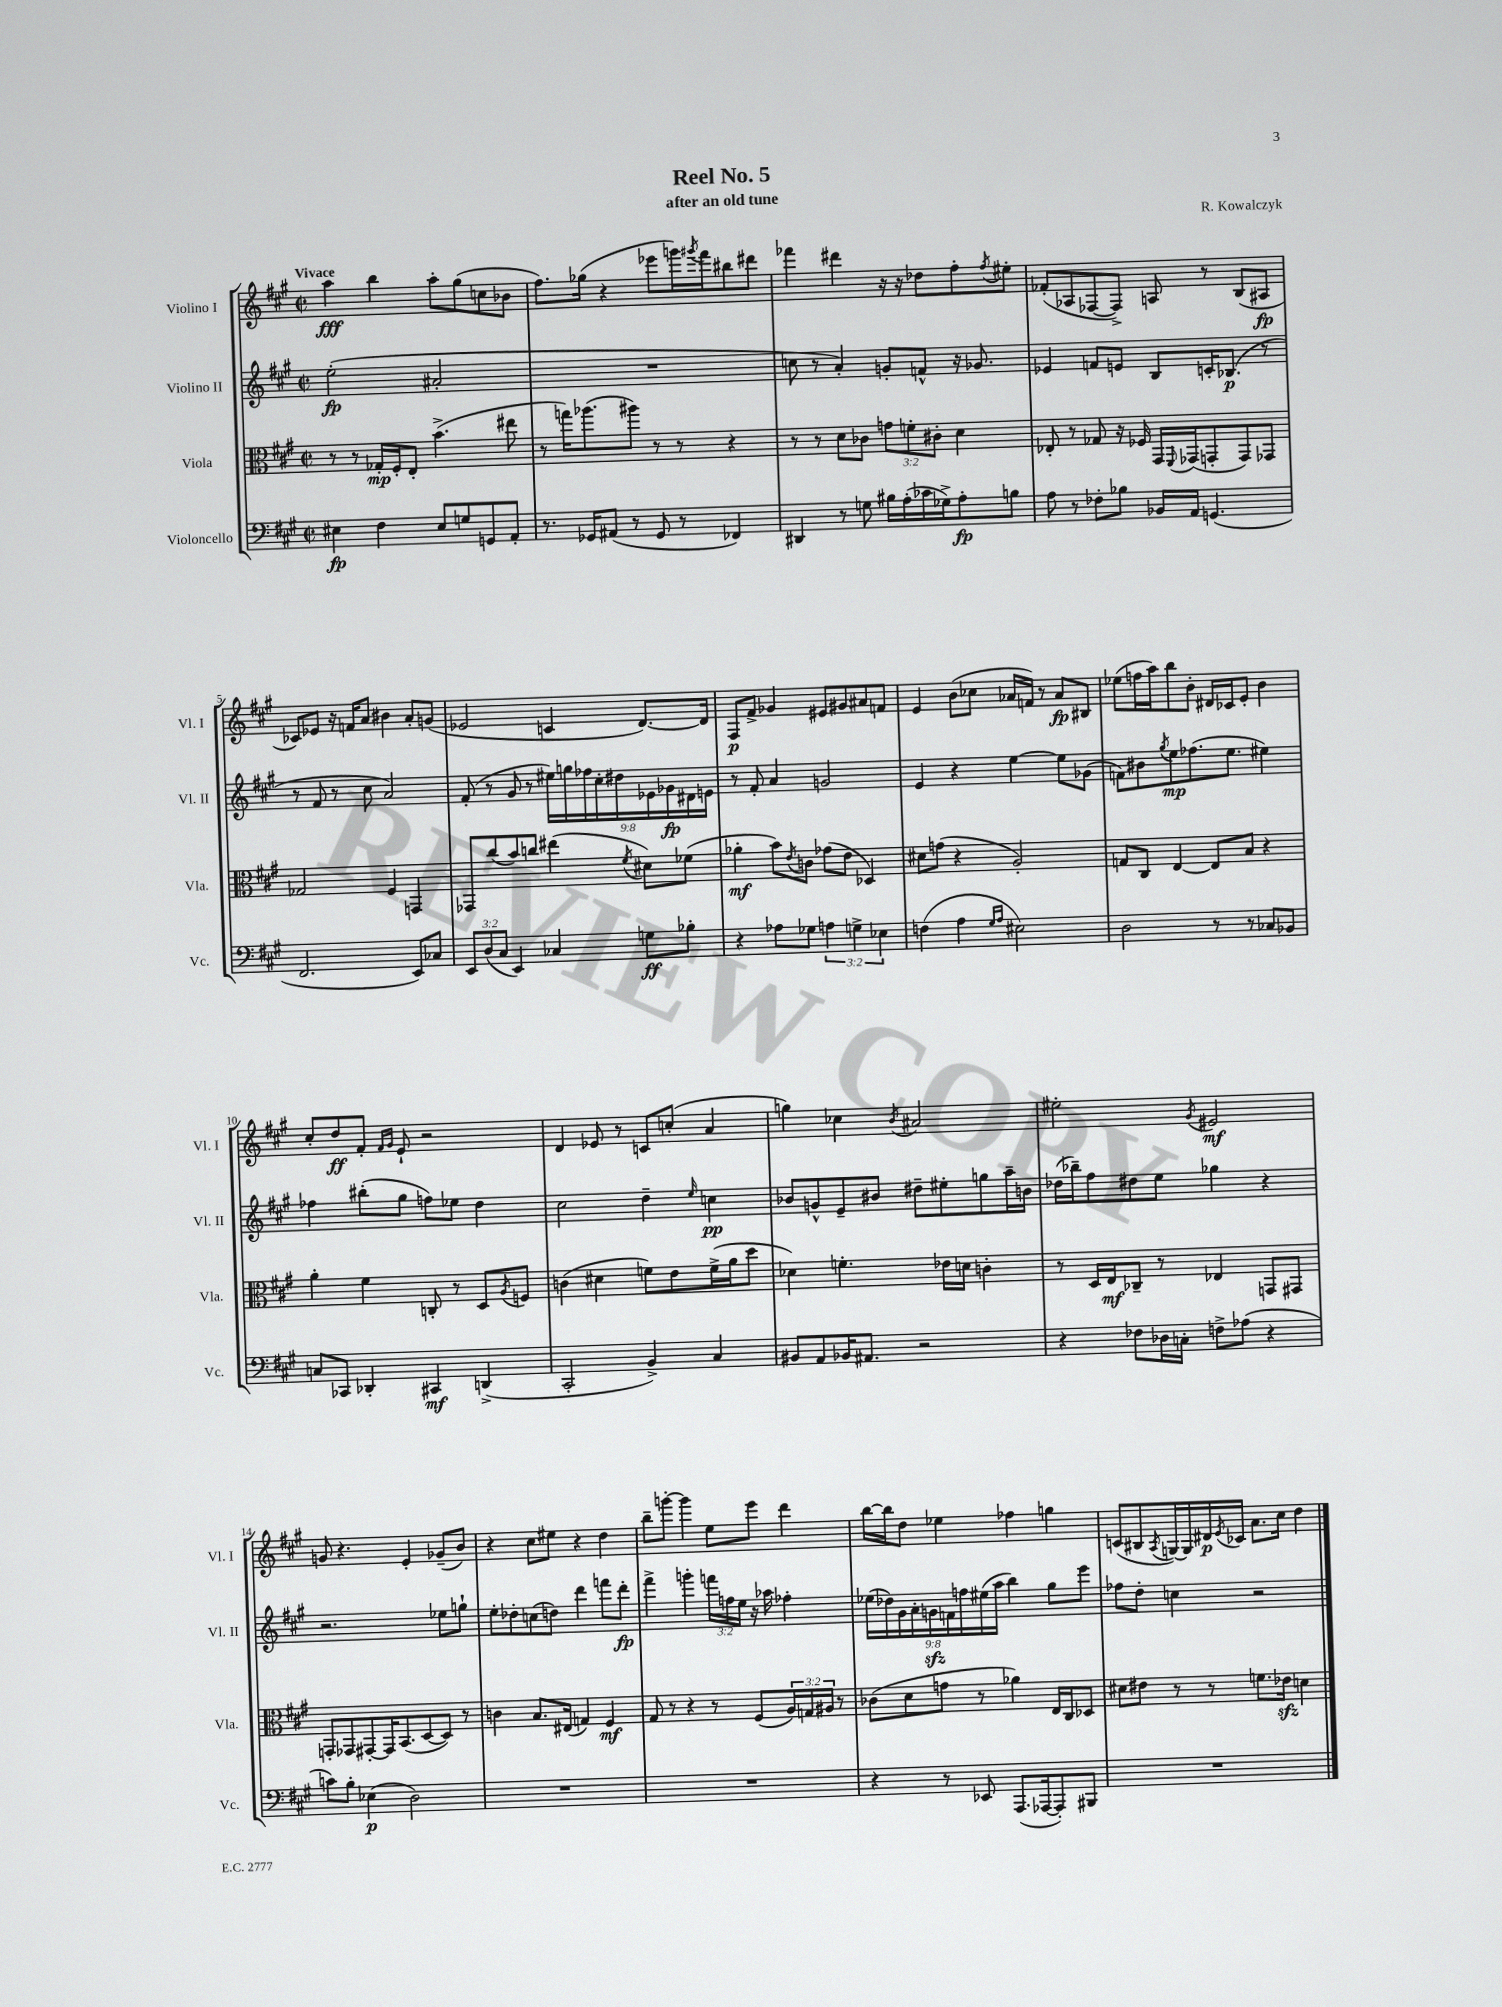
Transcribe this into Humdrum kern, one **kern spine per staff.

**kern	**dynam	**kern	**dynam	**kern	**dynam	**kern	**dynam
*part4	*part4	*part3	*part3	*part2	*part2	*part1	*part1
*staff4	*staff4	*staff3	*staff3	*staff2	*staff2	*staff1	*staff1
*I"Violoncello	*	*I"Viola	*	*I"Violino II	*	*I"Violino I	*
*I'Vc.	*	*I'Vla.	*	*I'Vl. II	*	*I'Vl. I	*
*clefF4	*	*clefC3	*	*clefG2	*	*clefG2	*
*k[f#c#g#]	*	*k[f#c#g#]	*	*k[f#c#g#]	*	*k[f#c#g#]	*
*M2/2	*	*M2/2	*	*M2/2	*	*M2/2	*
*met(c|)	*	*met(c|)	*	*met(c|)	*	*met(c|)	*
=1	=1	=1	=1	=1	=1	=1	=1
!	!	!	!	!	!	!LO:TX:a:B:t=Vivace	!
4E#X\	fp	8r	.	(2ee'\	fp	4aa\	fff
.	.	8r	.	.	.	.	.
4F#\	.	16G-X'/LL	mp	.	.	4bb\	.
.	.	16F#'/J	.	.	.	.	.
.	.	8E'/J	.	.	.	.	.
8E#/L	.	(4.b^\	.	2a#X'/	.	8aa'\L	.
8Gn/	.	.	.	.	.	(8gg#\	.
8GGn/	.	.	.	.	.	8ccn\	.
8AA'/J	.	8ee#X\	.	.	.	8b-X\J	.
=2	=2	=2	=2	=2	=2	=2	=2
8.r	.	8r	.	1r	.	8.ff#\L)	.
.	.	16ggn\KL)	.	.	.	.	.
16GG-X/KL	.	(8.aa-X\	.	.	.	(16gg-X\Jk	.
(8AA#X/J	.	.	.	.	.	4r	.
8r	.	8aa#X\J)	.	.	.	.	.
8GG-/	.	8r	.	.	.	8eee-X\L	.
8r	.	8r	.	.	.	16gggn\L)	.
.	.	.	.	.	.	8qggg#X/	.
.	.	.	.	.	.	16fff#\J	.
4FF-X/)	.	4r	.	.	.	8bb#X\	.
.	.	.	.	.	.	8ddd#X\J	.
=3	=3	=3	=3	=3	=3	=3	=3
4DD#X/	.	8r	.	8ccn\	.	4fff-X\	.
.	.	8r	.	8r	.	.	.
8r	.	8d\L	.	4a'/)	.	4ddd#X\	.
8Gn\	.	8c-X\J	.	.	.	.	.
16B#X\LL	.	12gn\L	.	8gn'/L	.	16r	.
(16A'\	.	.	.	.	.	16r	.
.	.	12fn'\	.	.	.	.	.
16c-X\	.	.	.	8fn^^/J	.	8dd-X\L	.
.	.	12c#X'\J	.	.	.	.	.
16G-X^\J)	.	.	.	.	.	.	.
8A'\	fp	4d\	.	16r	.	8ff#'\	.
.	.	.	.	8.g-X/	.	.	.
.	.	.	.	.	.	8qff#/	.
8Bn\J	.	.	.	.	.	8ee#X'\J	.
=4	=4	=4	=4	=4	=4	=4	=4
8A\	.	8E-X'/	.	4e-X/	.	(8f-X'/L	.
8r	.	8r	.	.	.	8A-X/	.
8F-X'\L	.	8G-X/	.	8fn/L	.	[8F-X/	.
8B-X\J	.	16r	.	8en/J	.	8F-^/J])	.
.	.	16F-X/	.	.	.	.	.
16BB-X/LL	.	16GG#/LL	.	8B/L	.	8An/	.
.	.	8qqFF#/	.	.	.	.	.
16AA/JJ	.	(16GG-X/J	.	.	.	.	.
(4.GGn/	.	8GGn'/	.	16cn'/K	.	8r	.
.	.	.	.	(8.B-X/J	p	.	.
.	.	8GG/)	.	.	.	(8B/L	.
.	.	8GG-X/J	.	8r	.	8A#X/J	fp
!!LO:LB:g=z
=5	=5	=5	=5	=5	=5	=5	=5
2.FF#/	.	2G-X/	.	8r	.	8c-X/L)	.
.	.	.	.	8f#/	.	8e-X/J	.
.	.	.	.	8r	.	16r	.
.	.	.	.	.	.	16fn/KL	.
.	.	.	.	8cc#\	.	8a/J	.
.	.	4F#/	.	2a/)	.	4b#X\	.
8EE/L)	.	4GGn/	.	.	.	8a'/L	.
8C-X/J	.	.	.	.	.	(8gn/J	.
=6	=6	=6	=6	=6	=6	=6	=6
12EE/L	.	8GG-X/L	.	(8f#'/	.	2e-X/	.
(12D/	.	.	.	.	.	.	.
.	.	(8cc#/	.	8r	.	.	.
12C#/J	.	.	.	.	.	.	.
4EE/)	.	8b/)	.	8g#/	.	.	.
.	.	8ccn/J	.	8r	.	.	.
4C-X/	.	(4ee#X\	.	18ee#X\LL)	.	4cn/	.
.	.	.	.	18ggn\	.	.	.
.	.	.	.	18ff-X\	.	.	.
.	.	.	.	18cc#'\	.	.	.
.	.	.	.	18dd#X\	.	.	.
.	.	8qf#/	.	.	.	.	.
8Gn\L	ff	8d#X\L)	.	.	.	[8.d/L)	.
.	.	.	.	18e-X\	.	.	.
.	.	.	.	18g-X\	fp	.	.
8B-X'\J	.	(8f-X\J	.	.	.	.	.
.	.	.	.	18d#X\	.	.	.
.	.	.	.	.	.	16d/Jk]	.
.	.	.	.	18en\JJ	.	.	.
=7	=7	=7	=7	=7	=7	=7	=7
4r	.	4a-X'\	mf	8r	.	8F#/L	p
.	.	.	.	8f#'/	.	8f#^/J	.
8A-X\L	.	8b\L)	.	4a/	.	4g-X/	.
.	.	8qe/	.	.	.	.	.
8G-X\J	.	8cn\J	.	.	.	.	.
6An\	.	(8g-X\L	.	2gn/	.	8e#X/L	.
.	.	8e\J	.	.	.	8g#X/	.
6Gn^\	.	.	.	.	.	.	.
.	.	4D-X/)	.	.	.	8a#X/	.
6E-X\	.	.	.	.	.	.	.
.	.	.	.	.	.	8fn/J	.
=8	=8	=8	=8	=8	=8	=8	=8
(4Fn\	.	8d#X\L	.	4e/	.	4e/	.
.	.	(8gn\J	.	.	.	.	.
4A\	.	4r	.	4r	.	(8b\L	.
.	.	.	.	.	.	8cc-X\J	.
16qqG#/LL	.	.	.	.	.	.	.
16qqA/JJ	.	.	.	.	.	.	.
2E#X\)	.	2A'/)	.	[4ee\	.	16a-X/LL	.
.	.	.	.	.	.	16fn/JJ)	.
.	.	.	.	.	.	8r	.
.	.	.	.	8ee\L]	.	8a-/L	fp
.	.	.	.	(8g-X\J	.	8B#X/J	.
=9	=9	=9	=9	=9	=9	=9	=9
2D\	.	8Gn/L	.	8fn\L)	.	(8ee-X\L	.
.	.	8C#/J	.	8b#X\	.	16ffn\L	.
.	.	.	.	.	.	16aa\J)	.
.	.	.	.	8qgg#/	.	.	.
.	.	[4E/	.	8ee\	mp	8bb\	.
.	.	.	.	(8.ff-X\	.	8b'\J	.
8r	.	8E/L]	.	.	.	16d#X/LL	.
.	.	.	.	8.ee\J	.	16c-X/J	.
8r	.	8B/J	.	.	.	8e'/J	.
8C-X/L	.	4r	.	4ee#X\)	.	4b\	.
8BB-X/J	.	.	.	.	.	.	.
!!LO:LB:g=z
=10	=10	=10	=10	=10	=10	=10	=10
8Cn/L	.	4a'\	.	4ff-X\	.	8cc#'/L	.
8CC-X/J	.	.	.	.	.	8dd/	ff
4DD-X'/	.	4f#\	.	(8bb#X'\L	.	8f#'/J	.
.	.	.	.	.	.	16qqf#/LL	.
.	.	.	.	.	.	16qqg#/JJ	.
.	.	.	.	8gg#\J	.	8e`/	.
4CC#X/	mf	8Cn'/	.	8ffn\L)	.	2r	.
.	.	8r	.	8ee-X\J	.	.	.
(4DDn^/	.	8D/L	.	4dd\	.	.	.
.	.	8qA/	.	.	.	.	.
.	.	8Fn/J	.	.	.	.	.
=11	=11	=11	=11	=11	=11	=11	=11
2CC#'/	.	(4cn\	.	2cc#\	.	4d/	.
.	.	4d#X\	.	.	.	8e-X/	.
.	.	.	.	.	.	8r	.
4BB^/)	.	8fn\L)	.	4dd~\	.	8cn/L	.
.	.	8e\	.	.	.	(8ccn'/J	.
.	.	.	.	16qqee/	.	.	.
4C#/	.	(16f^\L	.	4ccn\	pp	4a/	.
.	.	16a\J	.	.	.	.	.
.	.	8dd\J	.	.	.	.	.
=12	=12	=12	=12	=12	=12	=12	=12
8BB#X/L	.	4d-X\)	.	8b-X/L	.	4ggn\)	.
8AA/	.	.	.	8gn^^/	.	.	.
16BB-X/K	.	4.fn'\	.	8e~/	.	4cc-X\	.
8.AA#X/J	.	.	.	.	.	.	.
.	.	.	.	8b#X/J	.	.	.
.	.	.	.	.	.	8qb/	.
2r	.	.	.	8dd#X~\L	.	2a#X/	.
.	.	16e-X\LL	.	8ee#X'\	.	.	.
.	.	16dn\JJ	.	.	.	.	.
.	.	4cn'\	.	8ggn\	.	.	.
.	.	.	.	16aa~\L	.	.	.
.	.	.	.	16bn\JJ	.	.	.
=13	=13	=13	=13	=13	=13	=13	=13
4r	.	8r	.	(16dd-X\LL	.	2ee#X'\	.
.	.	.	.	16bb-X~\J)	.	.	.
.	.	16D/LL	.	8ff#\	.	.	.
.	.	16E/J	mf	.	.	.	.
8F-X\L	.	8C-X~/J	.	8dd#X\	.	.	.
16D-X\L	.	8r	.	8ee\J	.	.	.
16Cn'\JJ	.	.	.	.	.	.	.
.	.	.	.	.	.	8qg#/	.
8Fn^\L	.	4E-X/	.	4gg-X\	.	2e#X/	mf
(8A-X\J	.	.	.	.	.	.	.
4r	.	8GGn/L	.	4r	.	.	.
.	.	8GG#X/J	.	.	.	.	.
!!LO:LB:g=z
=14	=14	=14	=14	=14	=14	=14	=14
8cn\L)	.	8GGn'/L	.	2.r	.	8gn/	.
8B'\J	.	8GG-X/	.	.	.	4.r	.
(4E-X\	p	[8GG#X'/	.	.	.	.	.
.	.	16GG#/K]	.	.	.	.	.
.	.	(8.BB/	.	.	.	.	.
2D\)	.	.	.	.	.	4e'/	.
.	.	[8D/	.	.	.	.	.
.	.	8D/J])	.	8ee-X\L	.	(8g-X~/L	.
.	.	8r	.	8ggn`\J	.	8b/J)	.
=15	=15	=15	=15	=15	=15	=15	=15
1r	.	4cn\	.	8ee'\L	.	4r	.
.	.	.	.	8dd-X'\	.	.	.
.	.	8.B/L	.	(8ccn\	.	8cc#\L	.
.	.	.	.	8ddn\J)	.	8ee#X\J	.
.	.	(16E#X/Jk	.	.	.	.	.
.	.	4Gn/)	.	4ddd\	.	4r	.
.	.	4F#/	mf	8fffn\L	.	4dd\	.
.	.	.	.	8ddd'\J	fp	.	.
=16	=16	=16	=16	=16	=16	=16	=16
1r	.	8G#/	.	4fff#^\	.	8bb~\L	.
.	.	8r	.	.	.	[8gggn'\J	.
.	.	4r	.	4gggn'\	.	4ggg\]	.
.	.	8r	.	24fffn\LL	.	8ee\L	.
.	.	.	.	24ffn\	.	.	.
.	.	.	.	24ee\JJ	.	.	.
.	.	(8F#/L	.	16r	.	8eee\J	.
.	.	.	.	16aa-X\	.	.	.
.	.	24A/L)	.	4ff-X'\	.	4ddd\	.
.	.	24Gn/	.	.	.	.	.
.	.	24A#X/JJ	.	.	.	.	.
.	.	8r	.	.	.	.	.
=17	=17	=17	=17	=17	=17	=17	=17
4r	.	(8c-X\L	.	(18ee-X\LL	.	[16bb\LL	.
.	.	.	.	18dd-X\)	.	.	.
.	.	.	.	.	.	16bb\J]	.
.	.	.	.	18g#\	.	.	.
.	.	8d\	.	.	.	8dd\J	.
.	.	.	.	18a'\	.	.	.
.	.	.	.	18gnzz\	.	.	.
8r	.	8gn\J	.	.	.	4ee-X\	.
.	.	.	.	18fn\	.	.	.
.	.	.	.	18ffn\	.	.	.
8EE-X/	.	8r	.	.	.	.	.
.	.	.	.	(18ee#X\	.	.	.
.	.	.	.	18aa\JJ	.	.	.
(8.AAA/L	.	4a-X\)	.	4bb\)	.	4ff-X\	.
[16AAA-X/k	.	.	.	.	.	.	.
8AAA-'/])	.	16E/LL	.	8gg#\L	.	4ggn\	.
.	.	16C#/J	.	.	.	.	.
8BBB#X/J	.	8D-X/J	.	8eee\J	.	.	.
=18	=18	=18	=18	=18	=18	=18	=18
1r	.	8d#X\L	.	8ff-X\L	.	(8cn/L	.
.	.	8e#X\J	.	8dd'\J	.	8B#X/	.
.	.	.	.	.	.	8qA/	.
.	.	8r	.	4ccn\	.	[16Gn/L)	.
.	.	.	.	.	.	16G/]	.
.	.	8r	.	.	.	16d#X/	p
.	.	.	.	.	.	8qe/	.
.	.	.	.	.	.	16c-X/JJ	.
.	.	8.fn\L	.	2r	.	8.a\L	.
.	.	16e-Xzz\Jk	.	.	.	16cc#\Jk	.
.	.	4dn\	.	.	.	4dd\	.
==	==	==	==	==	==	==	==
*-	*-	*-	*-	*-	*-	*-	*-
